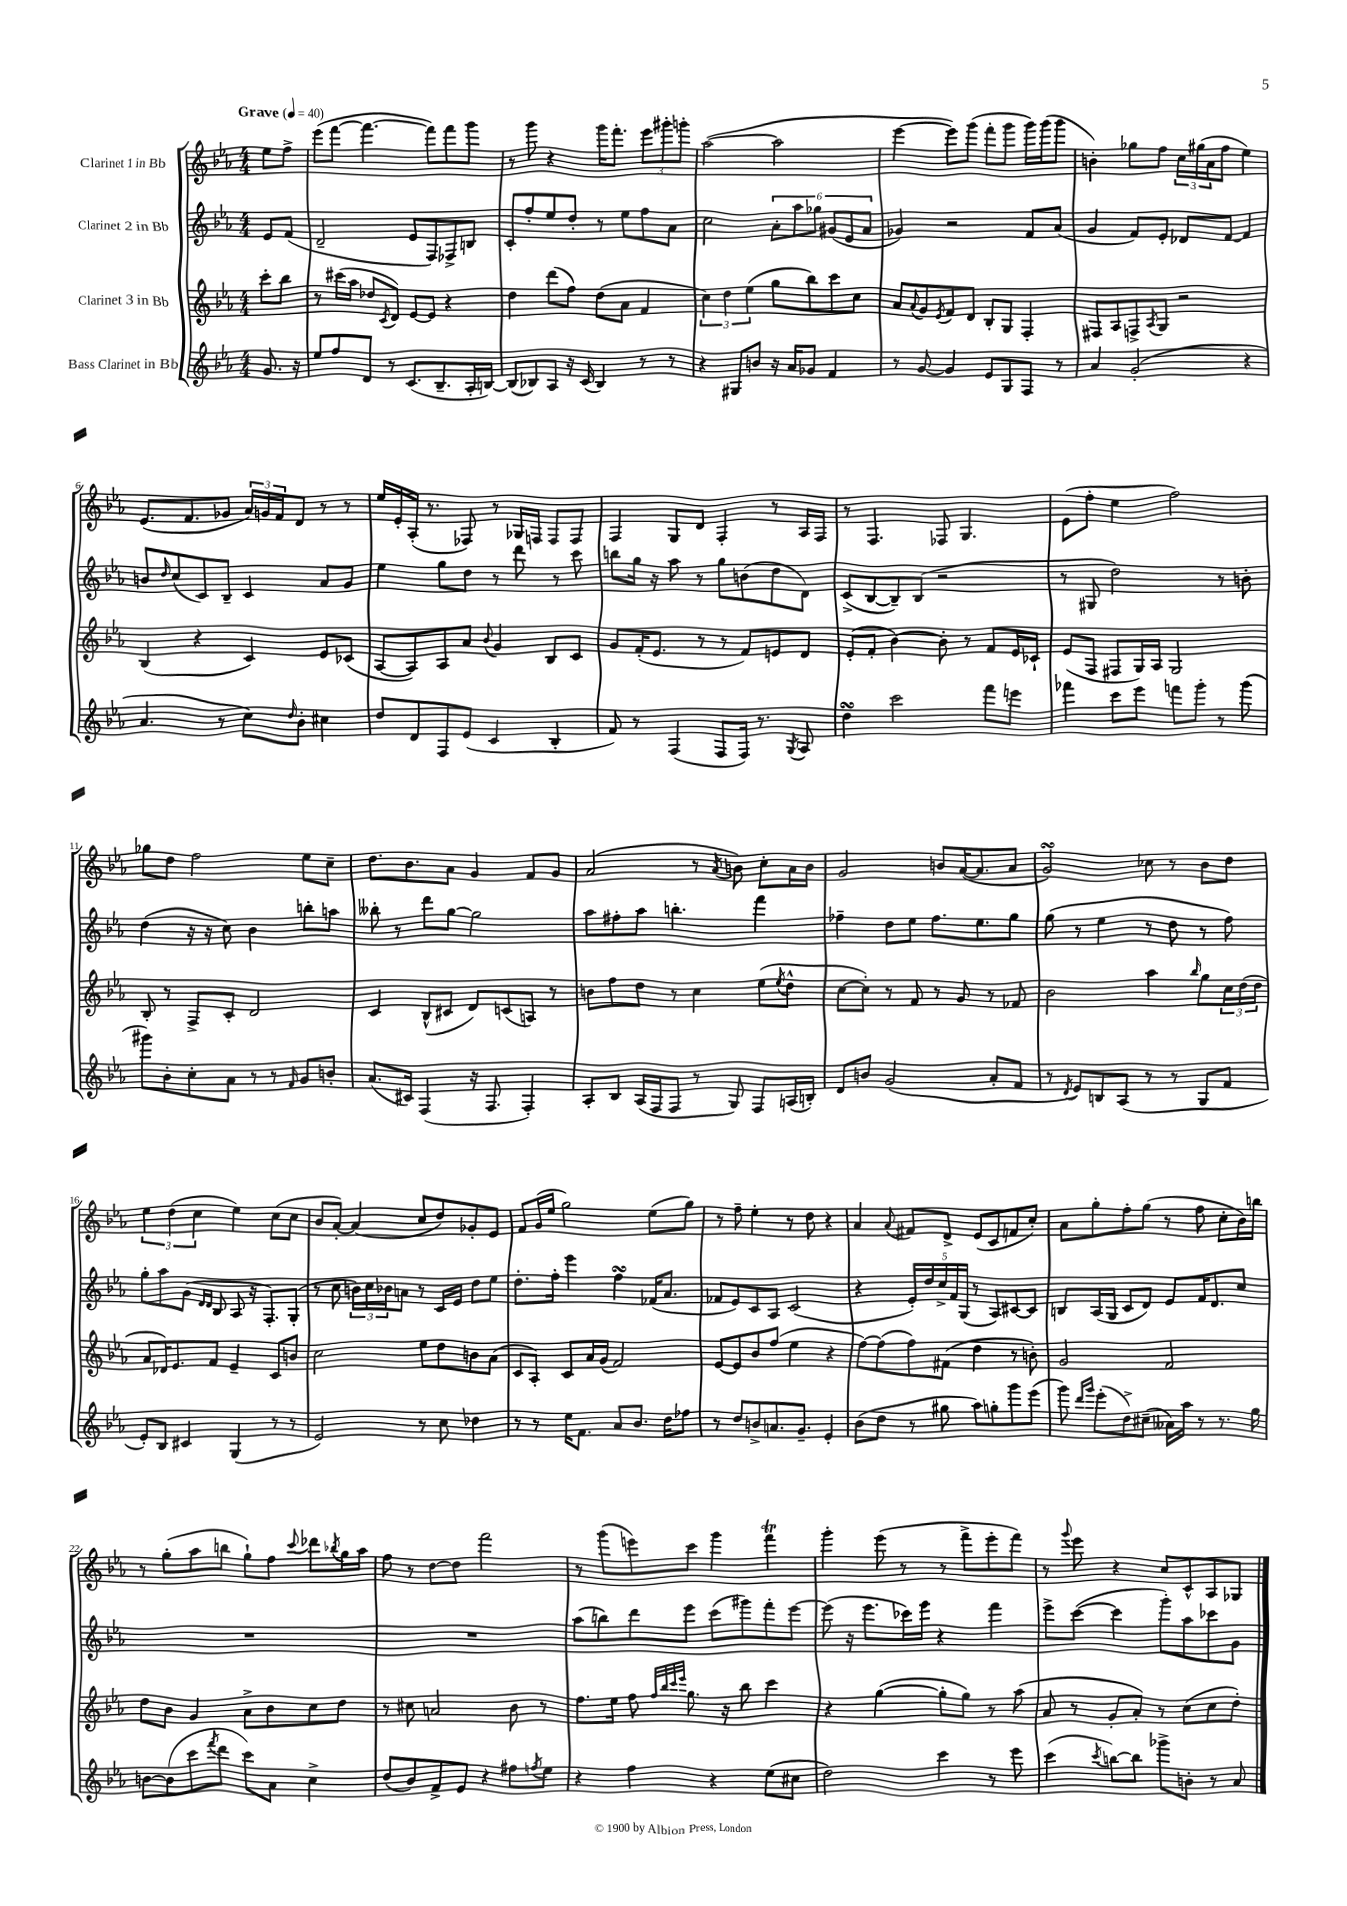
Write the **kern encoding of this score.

**kern	**kern	**kern	**kern
*part4	*part3	*part2	*part1
*staff4	*staff3	*staff2	*staff1
*I"Bass Clarinet in Bb	*I"Clarinet 3 in Bb	*I"Clarinet 2 in Bb	*I"Clarinet 1 in Bb
*clefG2	*clefG2	*clefG2	*clefG2
*k[b-e-a-]	*k[b-e-a-]	*k[b-e-a-]	*k[b-e-a-]
*M4/4	*M4/4	*M4/4	*M4/4
*MM40	*MM40	*MM40	*MM40
=	=	=	=
!	!	!	!LO:TX:a:B:t=Grave
8.g/	8ccc'\L	8e-/L	8ee-\L
.	8bb-\J	(8f/J	8ff^\J
16r	.	.	.
=1	=1	=1	=1
8ee-/L	8r	2d~/	(8eee-\L
8ff/	(16ccc#X\LL	.	[8fff\J
.	16aa-\JJ	.	.
8d/J	8dd-X/L	.	4.fff\_
.	8qc/	.	.
8r	8d/J)	.	.
(8.c/L	[8e-/L	8e-/L	.
.	8e-/J]	8F/)	8fff\L])
8.B-~/	.	.	.
.	4r	8F-X^/	8fff\
16A-'/L	.	8Bn/J	8ggg\J
[16Bn/JJ)	.	.	.
=2	=2	=2	=2
(8B/L]	4dd\	8c'/L	8r
8B-X/)	.	8ff'/	8ggg\
8A-/J	(8ddd\L	8ee-/	4r
16r	8ff\J)	8dd'/J	.
(16c/	.	.	.
4B-/)	(8dd\L	8r	16ggg\KL
.	.	.	8.fff'\J
.	8a-\J	8ee-\L	.
8r	4f/	8ff\	12eee-\L
.	.	.	12ggg#X'\
8r	.	8a-\J	.
.	.	.	12gggn'\J
=3	=3	=3	=3
4r	6cc\)	2cc\	([2aa-\
.	6dd\	.	.
8G#X/L	.	.	.
.	(6ee-\	.	.
8bn/J	.	.	.
16r	8gg\L	12a-'\L	2aa-\]
16a-/KL	.	.	.
.	.	12aa-\	.
8g-X/J	8bb-\)	.	.
.	.	12gg-X\J	.
4f/	8ccc\	(12g#X/L	.
.	.	12e-/	.
.	8cc\J	.	.
.	.	12a-/J	.
=4	=4	=4	=4
8r	8a-/L	4g-X/)	[4eee-\
.	8qqa-/	.	.
[8g/	8g/	.	.
.	8qe-/	.	.
4g/]	8f/	2r	8eee-\L])
.	8d/J	.	(8ggg\J
8e-/L	8B-'/L	.	8fff'\L
8G/	8G/J	.	8ggg\J
8F/J	4F'/	8f/L	16ggg\LL)
.	.	.	(16ggg\J
8r	.	(8a-/J	8ggg\J
=5	=5	=5	=5
4a-/	8F#X/L	4g/	4bn'\)
.	8A-/	.	.
(2g'/	8Fn^/	8f/L)	8gg-X\L
.	8qA-/	.	.
.	8G/J	8e-'/J	8ff\J
.	2r	8d-X/L	24cc\LL
.	.	.	(24gg#X\
.	.	.	24a-\J
.	.	[8f/J	8ff\J
4r	.	4f/]	4ee-\)
!!LO:LB:g=z
=6	=6	=6	=6
4.a-/	(4B-/	8bn/L	(8.e-/L
.	.	16qqdd/	.
.	.	(8cc/	.
.	.	.	8.f/
.	4r	8c/)	.
8r	.	8B-~/J	8g-X/J
8cc\L)	4c/)	4c/	24a-/LL)
.	.	.	24gn/
.	.	.	24f/J
16qqdd/	.	.	.
8b-'\J	.	.	8d/J
4cc#X\	8e-/L	8a-/L	8r
.	(8c-X/J	8g/J	8r
=7	=7	=7	=7
8dd/L	[8A-/L	4ee-\	16ee-/LL
.	.	.	16e-'/
8d/	8A-/])	.	(16A-'/JJ
.	.	.	8.r
8F/	8A-/	8gg\L	.
(8e-/J	8a-/J	8dd\J	8F-X/)
.	8qqb-/	.	.
4c/	4g/	8r	8r
.	.	8ddd\	16G-X/LL
.	.	.	16Fn/JJ
4B-'/	8B-/L	8r	8F/L
.	8c/J	8ccc\	8F/J
=8	=8	=8	=8
8f/)	8g/L	8bbn\L	4F/
8r	(16f'/K	16gg\Jk	.
.	8.e-/J	16r	.
(4F/	.	8aa-\	8G/L
.	8r	8r	8d/J
8F/L	8r	8gg\L	4F'/
16F/Jk)	8f/L)	(8bn\	.
8.r	.	.	.
.	8en/	8dd\	8r
8qG/	.	.	.
8A-/	8d/J	8d\J)	16A-/LL
.	.	.	16F/JJ
=9	=9	=9	=9
4ddsSsS\	(8e-'/L	(8c^/L	8r
.	8f'/J	[8B-/	4.F/
2ccc\	[4b-\)	8B-~/])	.
.	.	(8B-/J	.
.	8b-'\]	2r	8F-X/
.	8r	.	4.G/
8fff\L	8f/L	.	.
8eeen\J	16e-/L	.	.
.	16c-X`/JJ	.	.
=10	=10	=10	=10
4fff-X\	(8e-/L	8r	(8e-\L
.	8F/J	8G#X/	8ff'\J
8ccc\L	8F#X/L	2dd\)	4ee-\
8eee-\J	16G/L)	.	.
.	16A-/JJ	.	.
8fffn\L	2G/	.	2ff\)
8ggg'\J	.	.	.
8r	.	8r	.
(8ggg\	.	8bn'\	.
!!LO:LB:g=z
=11	=11	=11	=11
8ggg#X\L)	8B-'/	(4dd\	8gg-X\L
8b-'\	8r	.	8dd\J
8cc'\	8F^/L	16r	2ff\
.	.	16r	.
8a-\J	8c'/J	8cc\)	.
8r	2d/	4b-\	.
8r	.	.	.
16qqf/	.	.	.
8g/L	.	8bbn'\L	8ee-\L
8bn'/J	.	8aan\J	8cc~\J
=12	=12	=12	=12
(8.a-/L	4c/	8bb--X'\	8.dd\L
.	.	8r	.
16c#X/Jk)	.	.	8.b-\
(4F/	(8B-^^/L	8ddd\L	.
.	8c#X/J	[8gg\J	8a-\J
16r	8d/L)	2gg\]	4g/
8.F/	.	.	.
.	(8cn/	.	.
4F'/)	8An/J)	.	8f/L
.	8r	.	8g/J
=13	=13	=13	=13
8A-'/L	8bn\L	8aa-\L	(2a-/
8B-/J	8ff\	8ff#X'\	.
(16A-/LL	8dd\J	8aa-\J	.
16F/J	.	.	.
8F/J	8r	4.bbn'\	.
8r	4cc\	.	8r
.	.	.	8qa-/
8G/)	.	.	8bn\)
8F/L	(8ee-\L	4fff\	8cc'\L
.	8qee-/	.	.
(16An/L	8dd^^\J	.	16a-\L
16Bn'/JJ)	.	.	16b\JJ
=14	=14	=14	=14
8d/L	[8cc\L	4ff-X~\	2g/
8bn/J	8cc'\J])	.	.
(2g/	8r	8dd\L	.
.	8f/	8ee-\J	.
.	8r	8.ff-\L	8bn/L
.	8g/	.	([16a-/K
.	.	8.ee-\	8.a-/]
8a-'/L	8r	.	.
8f/J	8f-X/	8gg\J	8a-/J
=15	=15	=15	=15
8r	2b-\	(8gg\	2gsSsS/)
8qd/	.	.	.
8e-/L)	.	8r	.
8Bn/	.	4ee-\	.
(8A-/J	.	.	.
8r	4aa-\	8r	8cc-X\
8r	.	8dd\	8r
.	16qqbb-/	.	.
8G/L	8gg\L	8r	8b-\L
8f/J	24cc\L	8ff\)	8dd\J
.	(24dd\	.	.
.	24dd\JJ	.	.
!!LO:LB:g=z
=16	=16	=16	=16
8e-'/L)	8a-/L	8gg'\L	6ee-\
8B-/J	16d-X/K)	8aa-\	.
.	.	.	(6dd\
.	8.e-/	.	.
4c#X/	.	(8g\J	.
.	.	.	6cc\
.	.	16qqd/LL	.
.	.	16qqd/JJ	.
.	8f/J	8B-/	.
(4G/	4e-~/	8A-/	4ee-\)
.	.	16r	.
.	.	8.F'/L)	.
8r	8c/L	.	(8cc\L
8r	8bn/J	(8G'/J	8cc\J
=17	=17	=17	=17
2e-/)	2cc\	8r	8b-/L
.	.	8cc\	[8a-'/J)
.	.	24bn\LL)	(4a-/]
.	.	24cc\	.
.	.	24b-X\J	.
.	.	8an\J	.
8r	8ee-\L	8r	8cc/L
8cc\	8dd\	16c/LL	8dd/)
.	.	16e-/JJ	.
4dd-X\	8bn\	8dd\L	8g-X'/
.	(8a-\J	8ee-\J	8e-/J
=18	=18	=18	=18
8r	8c/L	8.dd'\L	8f/L
8r	8A-'/J)	.	(16g/L
.	.	16ff'\Jk	16ee-/JJ
16ee-\KL	8c/L	4eee-\	2gg\)
8.f\J	.	.	.
.	16a-/L	.	.
.	(16g/JJ	.	.
8a-/L	2f/)	4ffsSSS\	.
8.b-/J	.	.	.
.	.	(16f-X/KL	(8ee-\L
16dd\KL	.	8.a-/J	.
8ff-X\J	.	.	8gg\J)
=19	=19	=19	=19
8r	[8e-/L	8f-X/L	8r
8dd/L	8e-/]	8e-/)	8ff~\
8bn^/	8b-/	8c/	4ee-'\
8.an/	(8ff/J	8A-/J	.
.	4ee-\	(2c/	8r
8.g~/J	.	.	.
.	.	.	8dd\
4e-'/	4r	.	4r
=20	=20	=20	=20
(8b-\L	[8ff\L)	4r	4a-/
8dd\J	(8ff\]	.	.
.	.	.	8qqa-/
8r	8ff\)	20e-'/LL)	8f#X/L
.	.	20dd/	.
.	.	20cc^/	.
8gg#X\	(8f#X\J	.	8d^/J
.	.	20f/	.
.	.	(20G/JJ	.
8aa-\L)	4dd\	8r	(8e-/L
8ggn'\	.	8A-/L)	8c/
8ggg\	8r	[8c#X/	8fn/
(8eee-\J	8bn'\)	8c#/J]	8cc'/J)
=21	=21	=21	=21
8ggg\)	2g/	8Bn/L	8a-\L
16qqddd/LL	.	.	.
16qqggg/JJ	.	.	.
(8eee-'\L	.	(16A-/L	8gg'\
.	.	16G/JJ	.
8dd^\)	.	8c/L	8ff'\
(8cc#X~\J	.	8d/J)	(8gg\J
16a--X\LL)	2f/	8e-/L	8r
16aa-\JJ	.	.	.
8r	.	16f/K	8ff\
.	.	8.d/	.
8.r	.	.	8cc'\L
.	.	8cc/J	16b-\L)
16gg\	.	.	16bbn\JJ
!!LO:LB:g=z
=22	=22	=22	=22
[8bn\L	8dd\L	1r	8r
(8b\]	8b-\J	.	(8gg'\L
8ccc\	4g/	.	8aa-\
8qfff/	.	.	.
8ddd\J	.	.	8bbn\J
8ccc\L)	8a-^\L	.	8gg`\L)
8a-\J	8b-\	.	8ff\J
.	.	.	8qqccc/
4cc^\	8cc\	.	8ddd-X\L
.	.	.	8qbb-X/
.	8dd\J	.	16gg\L
.	.	.	16aa-\JJ
=23	=23	=23	=23
(8dd/L	8r	1r	8ff\
8b-/)	8cc#X\	.	8r
8f^/	2an/	.	[8dd\L
8e-/J	.	.	8dd\J]
4r	.	.	2fff\
8ff#X\L	8b-\	.	.
8qffn/	.	.	.
8ee-\J	8r	.	.
=24	=24	=24	=24
4r	8.ff\L	(8aa-\L	8r
.	.	8bbn\)	(8ggg\L
.	16ee-\Jk	.	.
4ff\	8ff\	8ddd\	8eeen\)
.	32qqff/LLL	.	.
.	32qqbb-/	.	.
.	32qqccc/	.	.
.	32qqeee-/JJJ	.	.
.	8.gg\	8eee-\J	8ccc\J
4r	.	(8ccc\L	4ggg\
.	16r	.	.
.	8bb-\	8ggg#X\)	.
(8ee-\L	4ccc\	8fff'\	4fffT\
8cc#X\J	.	[8eee-\J	.
=25	=25	=25	=25
2dd\)	4r	(8eee-\]	4ggg'\
.	.	16r	.
.	.	8.eee-\L	.
.	([4gg\	.	(8eee-\
.	.	16ccc-X\L)	8r
.	.	16eee-\JJ	.
4ccc\	8gg'\L]	4r	8r
.	8gg\J)	.	8fff^\L
8r	8r	4fff\	8eee-'\
8eee-\	(8aa-\	.	8fff\J)
=26	=26	=26	=26
(4ccc\	8a-/	8eee-^\L	8r
.	.	.	8qqggg/
.	8r	([8ccc\J	8eee-\
8qccc/	.	.	.
[8bbn\L)	8g'/L	4ccc\]	4r
8bb\J]	8a-'/J)	.	.
8ggg-X^\L	8r	8ggg'\L)	8cc/L
8bn'\J	(8cc\L	8aa-\	8c^^/
8r	8cc\	8ccc-X\	8A-/
8a-/	8dd'\J)	8g\J	8G-X/J
==	==	==	==
*-	*-	*-	*-
